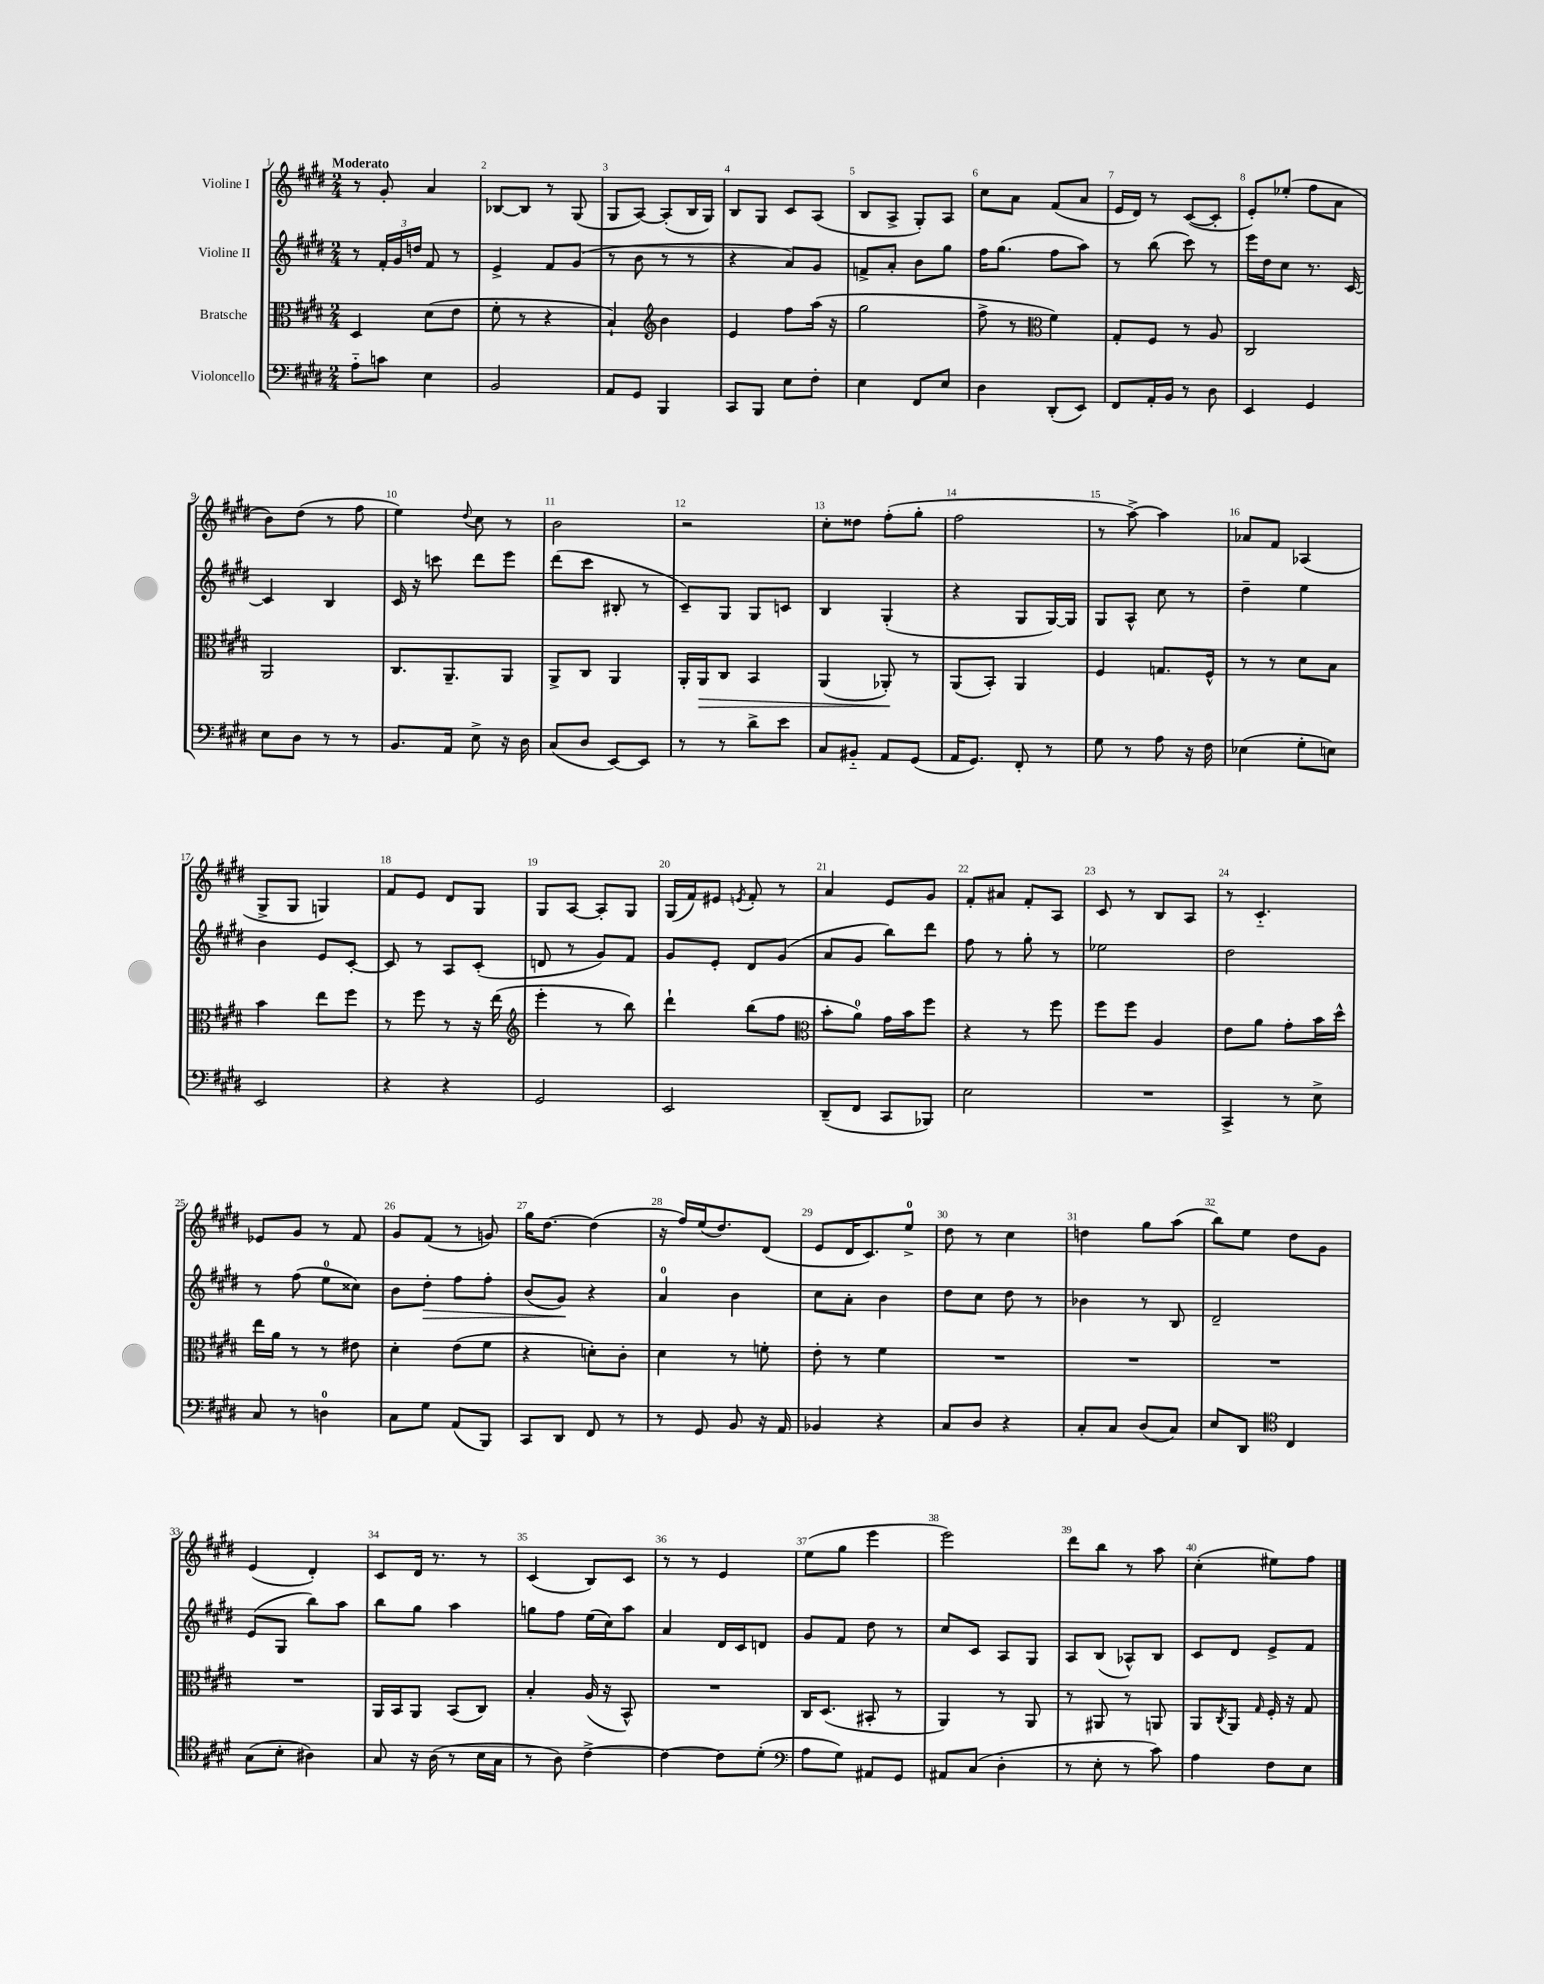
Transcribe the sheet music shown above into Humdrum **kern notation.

**kern	**kern	**dynam	**kern	**dynam	**kern
*part4	*part3	*part3	*part2	*part2	*part1
*staff4	*staff3	*staff3	*staff2	*staff2	*staff1
*I"Violoncello	*I"Bratsche	*	*I"Violine II	*	*I"Violine I
*clefF4	*clefC3	*	*clefG2	*	*clefG2
*k[f#c#g#d#]	*k[f#c#g#d#]	*	*k[f#c#g#d#]	*	*k[f#c#g#d#]
*M2/4	*M2/4	*	*M2/4	*	*M2/4
=1	=1	=1	=1	=1	=1
!	!	!	!	!	!LO:TX:a:B:t=Moderato
8A\L	4D#/	.	8r	.	8r
8cn\J	.	.	24f#'/LL	.	8g#'/
.	.	.	24g#/	.	.
.	.	.	24ddn/JJ	.	.
4E\	(8d#\L	.	8f#/	.	4a/
.	8e\J	.	8r	.	.
=2	=2	=2	=2	=2	=2
2BB/	8f#'\	.	4e^/	.	[8B-X/L
.	8r	.	.	.	8B-/J]
.	4r	.	8f#/L	.	8r
.	.	.	(8g#/J	.	(8G#/
=3	=3	=3	=3	=3	=3
8AA/L	4B`/)	.	8r	.	8G#/L
8GG#/J	.	.	8b\	.	[8A/J)
*	*clefG2	*	*	*	*
4BBB/	4b\	.	8r	.	(8A'/L]
.	.	.	8r	.	16B/L
.	.	.	.	.	16G#/JJ)
=4	=4	=4	=4	=4	=4
8CC#/L	4e/	.	4r	.	8B/L
8BBB/J	.	.	.	.	8G#/J
8E\L	8ff#\L	.	8a/L)	.	8c#/L
8F#'\J	(16aa\Jk	.	8g#/J	.	(8A/J
.	16r	.	.	.	.
=5	=5	=5	=5	=5	=5
4E\	2gg#\	.	8fn^/L	.	8B/L
.	.	.	8a'/J	.	8A^/J
8FF#/L	.	.	8b\L	.	8G#'/L)
8E/J	.	.	8gg#\J	.	8A/J
=6	=6	=6	=6	=6	=6
4D#\	8ff#^\	.	16ff#\KL	.	8cc#\L
.	.	.	(8.gg#\J	.	.
.	8r	.	.	.	8a\J
*	*clefC3	*	*	*	*
(8DD#'/L	4f#\)	.	8ff#\L	.	(8f#/L
8EE/J)	.	.	8aa\J)	.	8a/J
=7	=7	=7	=7	=7	=7
8FF#/L	8G#'/L	.	8r	.	16e/LL
.	.	.	.	.	16d#/JJ)
16AA'/L	8F#/J	.	(8bb\	.	8r
16BB/JJ	.	.	.	.	.
8r	8r	.	8ccc#\)	.	([8c#/L
8D#\	8A/	.	8r	.	8c#'/J]
=8	=8	=8	=8	=8	=8
4EE/	2C#/	.	16eee\LL	.	8e'/L)
.	.	.	16dd#\J	.	.
.	.	.	8cc#\J	.	(8ee-X'/J
4GG#/	.	.	8.r	.	8ff#\L
.	.	.	.	.	8a\J
.	.	.	[16c#/	.	.
!!LO:LB:g=z
=9	=9	=9	=9	=9	=9
8E\L	2AA/	.	4c#/]	.	8b\L)
8D#\J	.	.	.	.	(8dd#\J
8r	.	.	4B/	.	8r
8r	.	.	.	.	8ff#\
=10	=10	=10	=10	=10	=10
8.BB/L	8.C#/L	.	16c#/	.	4ee\)
.	.	.	16r	.	.
.	.	.	8cccn\	.	.
16AA/Jk	8.AA~/	.	.	.	.
.	.	.	.	.	8qqdd#/
8E^\	.	.	8ddd#\L	.	8cc#\
16r	8AA/J	.	8eee\J	.	8r
16D#\	.	.	.	.	.
=11	=11	=11	=11	=11	=11
(8C#/L	8AA^/L	.	(8ddd#\L	.	2b\
8D#/J	8C#/J	.	8ccc#\J	.	.
[8EE/L)	4AA/	.	8B#X'/	.	.
8EE/J]	.	.	8r	.	.
=12	=12	=12	=12	=12	=12
8r	16AA'/LL	.	8c#~/L)	.	2r
!	!	!LO:HP:b	!	!	!
.	16AA/J	>	.	.	.
8r	8C#/J	.	8G#/J	.	.
8d#^\L	4BB/	.	8G#/L	.	.
8e\J	.	.	8cn/J	.	.
=13	=13	=13	=13	=13	=13
8C#/L	(4AA/	.	4B/	.	8cc#'\L
8BB#X/J	.	.	.	.	8dd##X\J
8AA/L	8AA-X'/)	.	(4G#'/	.	(8ff#'\L
(8GG#/J	8r	]	.	.	8gg#'\J
=14	=14	=14	=14	=14	=14
16AA/KL	(8AA/L	.	4r	.	2ff#\
8.GG#/J)	.	.	.	.	.
.	8BB'/J)	.	.	.	.
8FF#'/	4AA/	.	8G#/L	.	.
8r	.	.	[16G#/L)	.	.
.	.	.	16G#/JJ]	.	.
=15	=15	=15	=15	=15	=15
8G#\	4F#/	.	8G#/L	.	8r
8r	.	.	8A^^/J	.	[8aa^\)
8A\	8.Gn/L	.	8cc#\	.	4aa\]
16r	.	.	8r	.	.
16F#\	16F#^^/Jk	.	.	.	.
=16	=16	=16	=16	=16	=16
(4E-X\	8r	.	4dd#~\	.	8a-X/L
.	8r	.	.	.	8f#/J
8G#'\L	8d#\L	.	4ee\	.	(4A-X/
8En\J)	8B\J	.	.	.	.
!!LO:LB:g=z
=17	=17	=17	=17	=17	=17
2EE/	4b\	.	4b\	.	8G#^/L
.	.	.	.	.	8G#/J
.	8ee\L	.	8e/L	.	4Gn/)
.	8ff#\J	.	[8c#'/J	.	.
=18	=18	=18	=18	=18	=18
4r	8r	.	8c#/]	.	8f#/L
.	8ff#\	.	8r	.	8e/J
4r	8r	.	8A/L	.	8d#/L
.	16r	.	(8c#'/J	.	8G#/J
.	(16ee\	.	.	.	.
=19	=19	=19	=19	=19	=19
*	*clefG2	*	*	*	*
2GG#/	4eee'\	.	8dn/	.	8G#/L
.	.	.	8r	.	[8A/J
.	8r	.	8g#/L)	.	8A'/L]
.	8bb\)	.	8f#/J	.	8G#/J
=20	=20	=20	=20	=20	=20
2EE/	4ddd#`\	.	8g#/L	.	(16G#/LL
.	.	.	.	.	16f#/J)
.	.	.	8e'/J	.	8e#X/J
.	.	.	.	.	8qen/
.	(8bb\L	.	8d#/L	.	8f#'/
.	8ff#\J	.	(8g#/J	.	8r
=21	=21	=21	=21	=21	=21
*	*clefC3	*	*	*	*
(8DD#~/L	8b'\L	.	8a/L	.	4a/
8FF#/J	8a\J)	.	8g#/J	.	.
8CC#/L	16g#\LL	.	8bb\L)	.	8e/L
.	16b\J	.	.	.	.
8BBB-X/J)	8ff#\J	.	8ddd#\J	.	8g#/J
=22	=22	=22	=22	=22	=22
2E\	4r	.	8ff#\	.	8f#'/L
.	.	.	8r	.	8a#X/J
.	8r	.	8gg#'\	.	8f#'/L
.	8ff#\	.	8r	.	8A/J
=23	=23	=23	=23	=23	=23
2r	8ff#\L	.	2ee-X\	.	8c#/
.	8ff#\J	.	.	.	8r
.	4A/	.	.	.	8B/L
.	.	.	.	.	8A/J
=24	=24	=24	=24	=24	=24
4CC#^/	8e\L	.	2dd#\	.	8r
.	8a\J	.	.	.	4.c#/
8r	8g#'\L	.	.	.	.
8E^\	16b\L	.	.	.	.
.	16dd#^^\JJ	.	.	.	.
!!LO:LB:g=z
=25	=25	=25	=25	=25	=25
8C#/	16ee\LL	.	8r	.	8e-X/L
.	16a\JJ	.	.	.	.
8r	8r	.	(8ff#\	.	8g#/J
4Dn\	8r	.	8ee\L	.	8r
.	8e#X\	.	8cc##X\J)	.	8f#/
=26	=26	=26	=26	=26	=26
8C#\L	4d#'\	.	8b\L	.	8g#/L
!	!	!	!	!LO:HP:b	!
8G#\J	.	.	8dd#'\J	>	(8f#/J
(8AA/L	(8e\L	.	8ff#\L	.	8r
8BBB/J)	8f#\J	.	8ff#'\J	.	8gn/)
=27	=27	=27	=27	=27	=27
8CC#/L	4r	.	(8b/L	.	16gg#\KL
.	.	.	.	.	[8.dd#\J
8DD#/J	.	.	8g#/J)	.	.
8FF#/	8dn'\L)	.	4r	]	(4dd#\]
8r	8c#'\J	.	.	.	.
=28	=28	=28	=28	=28	=28
8r	4d#\	.	4a/	.	16r
.	.	.	.	.	16ff#/LL)
8GG#/	.	.	.	.	(16ee/J
.	.	.	.	.	8.dd#/)
8BB/	8r	.	4b\	.	.
16r	8fn'\	.	.	.	(8d#/J
16AA/	.	.	.	.	.
=29	=29	=29	=29	=29	=29
4BB-X/	8e'\	.	8cc#\L	.	8e/L
.	8r	.	8a'\J	.	16d#/K
.	.	.	.	.	8.c#/)
4r	4f#\	.	4b\	.	.
.	.	.	.	.	8ee^/J
=30	=30	=30	=30	=30	=30
8C#/L	2r	.	8dd#\L	.	8dd#\
8D#/J	.	.	8cc#\J	.	8r
4r	.	.	8dd#\	.	4cc#\
.	.	.	8r	.	.
=31	=31	=31	=31	=31	=31
8C#'/L	2r	.	4b-X\	.	4ddn\
8C#/J	.	.	.	.	.
(8D#/L	.	.	8r	.	8gg#\L
8C#/J)	.	.	8B/	.	(8aa\J
=32	=32	=32	=32	=32	=32
8E/L	2r	.	2d#~/	.	8bb\L)
8DD#/J	.	.	.	.	8ee\J
*clefC4	*	*	*	*	*
4C#/	.	.	.	.	8dd#\L
.	.	.	.	.	8g#\J
!!LO:LB:g=z
=33	=33	=33	=33	=33	=33
(8G#\L	2r	.	(8e/L	.	(4e/
8B'\J	.	.	8G#/J	.	.
4A#X\)	.	.	8bb\L)	.	4d#'/)
.	.	.	8aa\J	.	.
=34	=34	=34	=34	=34	=34
8G#/	16AA/LL	.	8bb\L	.	8c#/L
.	16BB/J	.	.	.	.
16r	8AA/J	.	8gg#\J	.	16d#/Jk
(16A\	.	.	.	.	8.r
8r	(8BB/L	.	4aa\	.	.
16B\LL	8C#/J)	.	.	.	8r
16G#\JJ	.	.	.	.	.
=35	=35	=35	=35	=35	=35
8r	4B'/	.	8ggn\L	.	(4c#/
8A\)	.	.	8ff#\J	.	.
[4c#^\	(16A/	.	(16ee\LL	.	8B/L)
.	16r	.	16cc#\J)	.	.
.	8BB^^/)	.	8aa\J	.	8c#/J
=36	=36	=36	=36	=36	=36
4c#\_	2r	.	4a/	.	8r
.	.	.	.	.	8r
8c#\L]	.	.	16d#/LL	.	4e/
.	.	.	16c#/J	.	.
(8d#'\J	.	.	8dn/J	.	.
=37	=37	=37	=37	=37	=37
*clefF4	*	*	*	*	*
8A\L	16C#/KL	.	8g#/L	.	(8ee\L
.	(8.D#/J	.	.	.	.
8G#\J)	.	.	8f#/J	.	8gg#\J
8AA#X/L	8BB#X'/	.	8dd#\	.	4eee\
8GG#/J	8r	.	8r	.	.
=38	=38	=38	=38	=38	=38
8AA#X/L	4AA/)	.	8cc#/L	.	2eee\)
(8C#/J	.	.	8c#/J	.	.
4D#'\	8r	.	8A/L	.	.
.	8AA/	.	8G#/J	.	.
=39	=39	=39	=39	=39	=39
8r	8r	.	8A/L	.	8ddd#\L
8E'\	8AA#X/	.	(8B/J	.	8bb\J
8r	8r	.	8A-X^^/L)	.	8r
8c#\)	8AAn/	.	8B/J	.	8aa\
=40	=40	=40	=40	=40	=40
4A\	8AA/L	.	8c#/L	.	(4cc#'\
.	8qC#/	.	.	.	.
.	8AA/J	.	8d#/J	.	.
.	16qqG#/	.	.	.	.
8F#\L	16F#'/	.	8e^/L	.	8ee#X\L)
.	16r	.	.	.	.
8E\J	8G#/	.	8f#/J	.	8ff#\J
==	==	==	==	==	==
*-	*-	*-	*-	*-	*-
